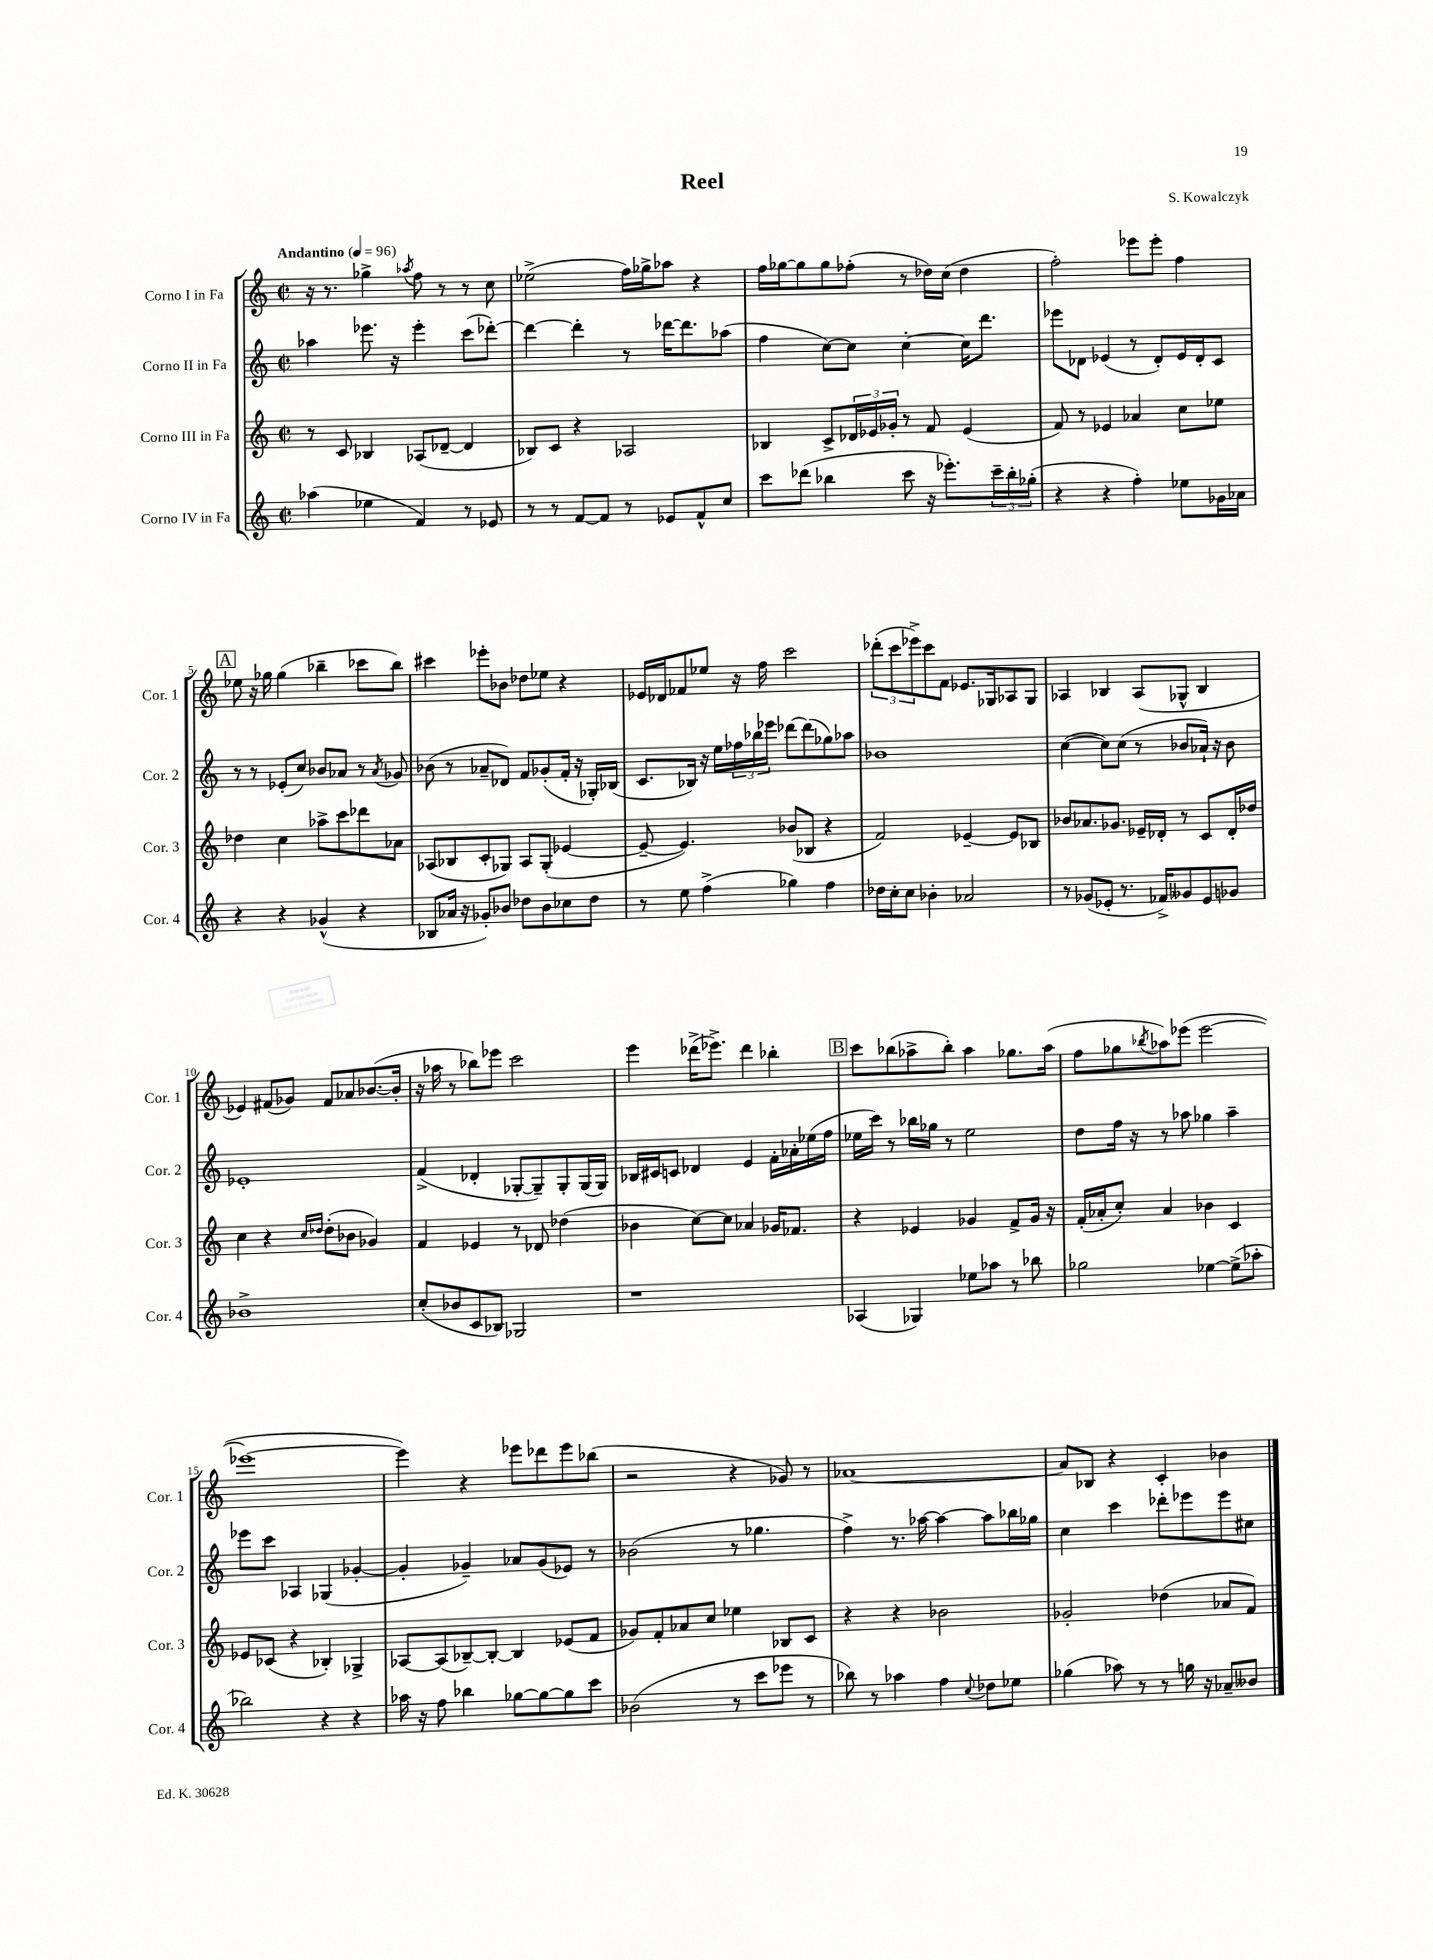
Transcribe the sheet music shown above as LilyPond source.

\header { title = "Reel" composer = "S. Kowalczyk" }
<<
\new StaffGroup <<
\new Staff = "s0" \with { instrumentName = "Corno I in Fa" shortInstrumentName = "Cor. 1" } {
    \clef treble \key c \major \defaultTimeSignature \time 2/2 \tempo "Andantino" 4 = 96
    r16 r8. ges''4-> \acciaccatura { aes''8 } f''8 r8 r8 c''8 |
    ees''2->( f''16) ges''16-> aes''8 r4 |
    f''16 ges''16~ ges''8 ges''8 fes''8-.( r8 des''16) c''16( des''4 |
    f''2-.) ees'''8 ees'''8-. f''4 |
    \mark \markup { \box "A" } ees''8 r16 ges''16 ges''4( bes''4-- ces'''8 bes''8) |
    cis'''4 ees'''8-. bes'8 des''8 ees''8 r4 |
    ees'16 des'16 fes'8 ees''8 r16 f''16 c'''2 |
    \tuplet 3/2 { des'''8-.( c'''8 ees'''8->) } c'''8 f'8 ees'8. ges16 aes8 ges8 |
    aes4 bes4 aes8( ges8-^ bes4 |
    ees'4) fis'8( ges'8) fis'8 aes'8 bes'8.~( bes'16-. |
    r16 aes''16 r8 bes''8) ees'''8 c'''2 |
    e'''4 des'''16->( ees'''8.->) des'''4 bes''4-. |
    \mark \markup { \box "B" } c'''8 bes''8( aes''8-> bes''8-.) aes''4 ges''8. aes''16( |
    f''8 ges''8 \acciaccatura { bes''8 } aes''8) ees'''8( ees'''2~ |
    ees'''1~ |
    ees'''4) r4 ees'''8 des'''8 ees'''8 bes''8( |
    r2 r4 ges'8) r8 |
    aes'1~ |
    aes'8 bes8 r4 c'4-. bes'4 \bar "|." |
}
\new Staff = "s1" \with { instrumentName = "Corno II in Fa" shortInstrumentName = "Cor. 2" } {
    \clef treble \key c \major \defaultTimeSignature \time 2/2
    aes''4 ees'''8. r16 ees'''4-. c'''8( des'''8~-.) |
    des'''4~ des'''4-. r8 des'''16~ des'''8. aes''8( |
    f''4 c''8~) c''8 c''4~-. c''16 d'''8. |
    ees'''8 des'8 ees'4( r8 des'8-.) ees'16 des'16-. c'8 |
    \mark \markup { \box "A" } r8 r8 ees'8-.( c''8) bes'8 aes'8 r8 \acciaccatura { aes'8 } ges'8 |
    bes'8( r8 aes'8-- des'8) f'8 ges'8-.( f'16-. r16 ges16-.) bes16( |
    c'8. bes16) r16 e''16 \tuplet 3/2 { fes''16 bes''16 ees'''16 } des'''8~ des'''8( ges''8) aes''8 |
    bes'1 |
    c''4~( c''8) c''8( r8 bes'8 aes'16-!) r16 bes'8 |
    ees'1-. |
    f'4->( des'4-. ges8~-. ges8--) ges8-. ges16( ges16) |
    bes16 cis'16 c'8 des'4 e'4 f'16-. aes'16-. ees''16( f''16 |
    \mark \markup { \box "B" } ees''16 c'''16) r8 bes''16 ges''16 r8 ees''2 |
    d''8 f''16 r16 r8 aes''8 ges''4 aes''4-- |
    ees'''8 c'''8 aes4 ges4( ges'4~-. |
    ges'4-. ges'4--) aes'8 ges'8( ees'8) r8 |
    bes'2( r8 ges''4. |
    f''4->) r8. aes''16~ aes''4~ aes''8 bes''16 ges''16 |
    c''4 c'''4 des'''8-. ees'''8 ees'''8 cis''8 \bar "|." |
}
\new Staff = "s2" \with { instrumentName = "Corno III in Fa" shortInstrumentName = "Cor. 3" } {
    \clef treble \key c \major \defaultTimeSignature \time 2/2
    r8 c'8 bes4 aes8( des'8~-- des'4 |
    bes8) c'8 r4 aes2 |
    bes4 c'8-> \tuplet 3/2 { des'16 ees'16 ges'16-. } r8 f'8 ees'4( |
    f'8) r8 ees'4 aes'4 c''8 ees''8 |
    \mark \markup { \box "A" } des''4 c''4 aes''8-> c'''8 des'''8 aes'8 |
    aes8( bes8 c'8-. ges8) aes8 ges8-.( ees'4~ |
    ees'8~-- ees'4.) bes'8( bes8 r4 |
    f'2) ees'4~-- ees'8 bes8 |
    bes'8 aes'8. ges'8. ees'16-- des'16-. r8 c'8 des'16-. des''16 |
    c''4 r4 \grace { c''16 des''16 } des''8-.( bes'8 ges'4) |
    f'4 ees'4 r8 des'8 des''4( |
    bes'4 c''8~) c''8 aes'4 ges'16 fes'8. |
    \mark \markup { \box "B" } r4 ees'4 ges'4 f'8-> ges'16 r16 |
    f'16-.( aes'16-. c''8-.) aes'4 bes'4 c'4 |
    ees'8 ces'8( r4 bes4-.) ges4-> |
    aes8~ aes8( bes8~--) bes8~-. bes4 ees'8( f'8 |
    ges'8) f'8-. aes'8 c''8 ees''4 bes8 c'8 |
    r4 r4 bes'2 |
    ges'2-. des''4( aes'8 f'8) \bar "|." |
}
\new Staff = "s3" \with { instrumentName = "Corno IV in Fa" shortInstrumentName = "Cor. 4" } {
    \clef treble \key c \major \defaultTimeSignature \time 2/2
    aes''4( ees''4 f'4) r8 ees'8 |
    r8 r8 f'8~ f'8 r8 ees'8 f'8-^ c''8 |
    c'''8 des'''8( bes''4 c'''8 r16 ees'''8.-.) \tuplet 3/2 { c'''16-- bes''16-. ges''16-.( } |
    r4 r4 f''4-.) ees''8 ges'16 aes'16 |
    \mark \markup { \box "A" } r4 r4 ges'4-^( r4 |
    bes8 aes'16 r16 ges'8-.) bes'8 des''8 bes'8 ces''8 des''8 |
    r8 e''8 f''4->( ges''4) f''4 |
    des''16 c''16-. c''8 bes'4-. aes'2 |
    r8 ges'8( ees'8-. r8. fes'16->) geses'8 ees'8 ges'8 |
    bes'1-> |
    c''8-.( bes'8 c'8 bes8) ges2 |
    r1 |
    \mark \markup { \box "B" } aes4( ges4) ees''8 aes''8 r8 bes''8 |
    ges''2 ees''4~ ees''8->( aes''8-. |
    bes''2) r4 r4 |
    aes''16 r16 f''8 bes''4 ges''8~ ges''8~ ges''8 c'''8 |
    bes'2( r8 c'''8 ees'''8 r8 |
    bes''8) r8 aes''4 f''4 \appoggiatura { c''8 } des''8 ees''8 |
    ges''4( aes''8) r8 r8 g''16 r16 aes'8-- beses'8 \bar "|." |
}
>>
>>
